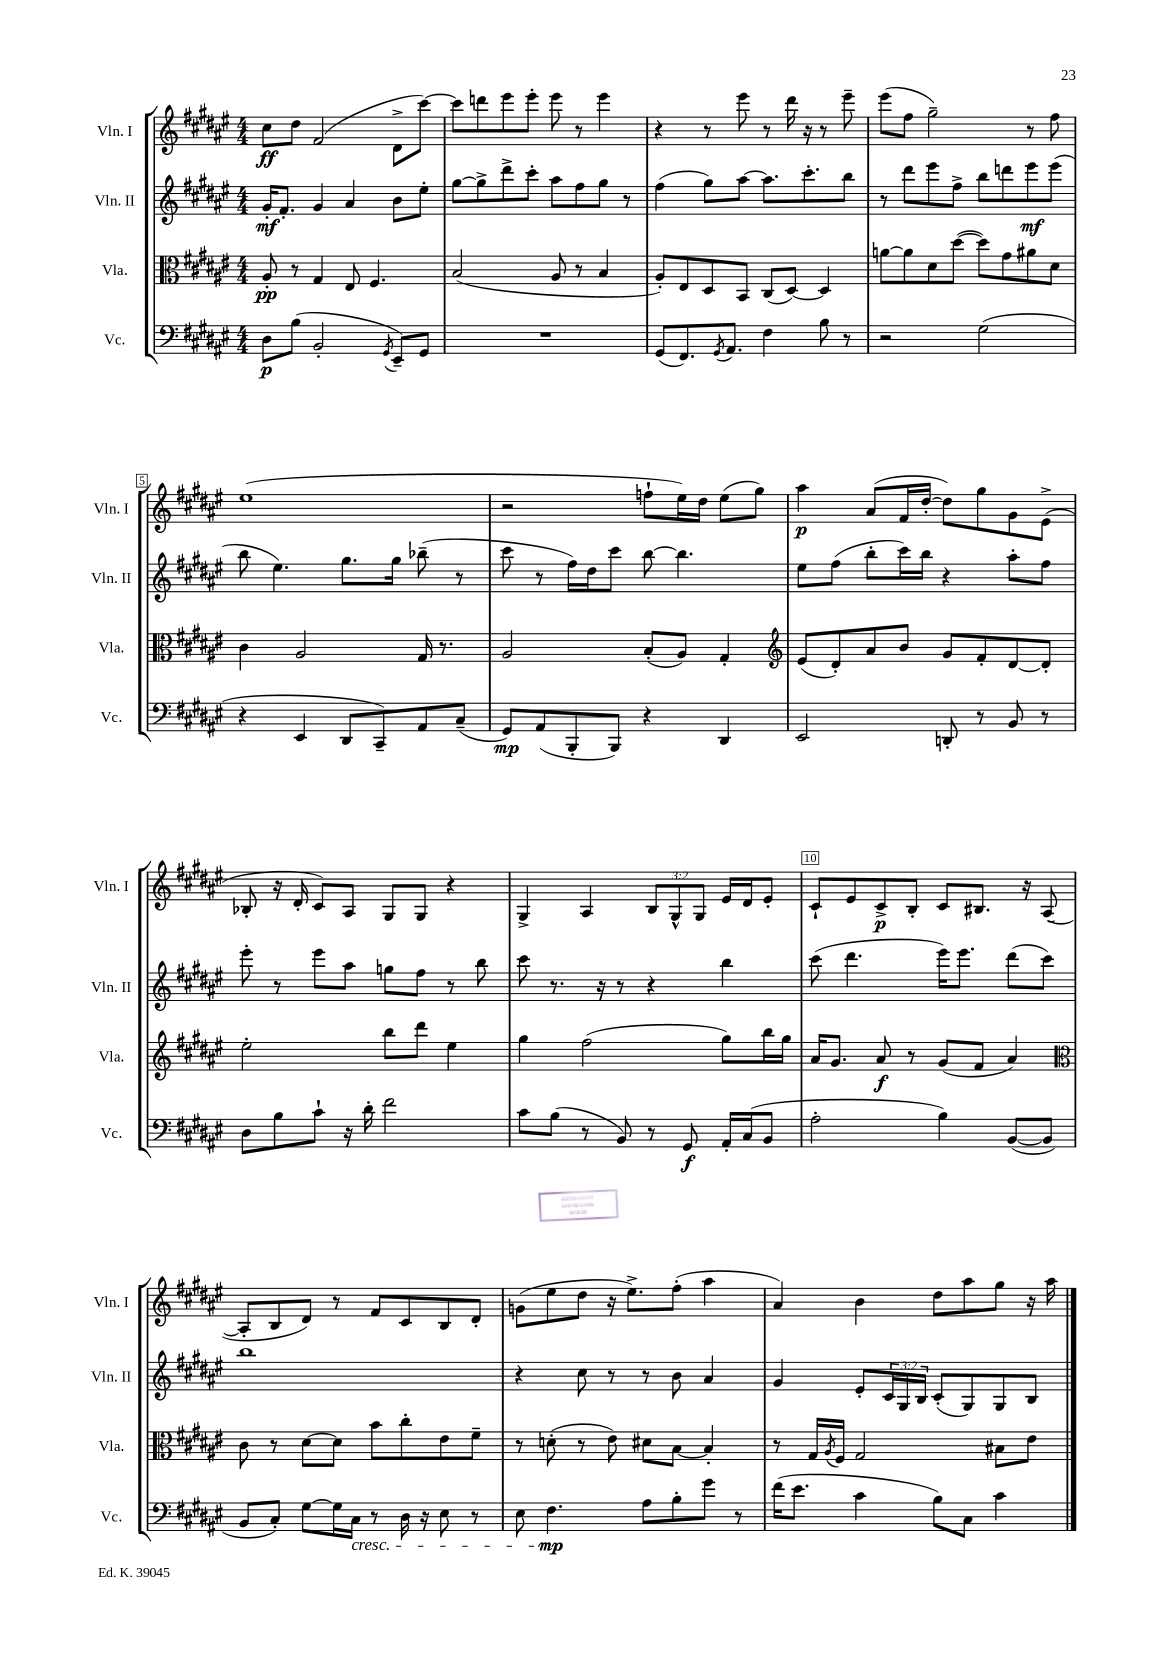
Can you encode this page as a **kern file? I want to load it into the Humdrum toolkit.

**kern	**kern	**kern	**kern
*staff4	*staff3	*staff2	*staff1
*clefF4	*clefC3	*clefG2	*clefG2
*k[f#c#g#d#a#e#]	*k[f#c#g#d#a#e#]	*k[f#c#g#d#a#e#]	*k[f#c#g#d#a#e#]
*M4/4	*M4/4	*M4/4	*M4/4
8D#\L	8A#'/	16g#'/LK	8cc#\L
.	.	8.f#'/J	.
(8B\J	8r	.	8dd#\J
2BB'/	4G#/	4g#/	(2f#/
.	8E#/	4a#/	.
.	4.F#/	.	.
8qGG#/	.	.	.
8EE#~/L)	.	8b\L	8d#^\L
8GG#/J	.	8ee#'\J	[8ccc#\J)
=	=	=	=
1r	(2B/	[8gg#\L	8ccc#\]L
.	.	8gg#^\]	8ddd\
.	.	8ddd#^\	8eee#\
.	.	8ccc#'\J	8eee#'\J
.	8A#/	8aa#\L	8eee#\
.	8r	8ff#\	8r
.	4B/	8gg#\J	4eee#\
.	.	8r	.
=	=	=	=
(8GG#/L	8A#'/L)	(4ff#\	4r
8.FF#/)	8E#/	.	.
.	8D#/	8gg#\L)	8r
8qGG#/	.	.	.
8.AA#/J	.	.	.
.	8BB/J	[8aa#\J	8eee#\
4F#\	(8C#/L	8.aa#\]L	8r
.	[8D#/J)	.	16ddd#\
.	.	8.ccc#'\	16r
8B\	4D#/]	.	8r
8r	.	8bb\J	8eee#~\
=	=	=	=
2r	[8a\L	8r	(8eee#\L
.	8a\]	8ddd#\L	8ff#\J
.	8d#\	8eee#\	2gg#~\)
.	([8dd#\J	8ff#^\J	.
(2G#\	8dd#\]L)	8bb\L	.
.	8g#\	8ddd\	.
.	8a#\	8eee#\	8r
.	8d#\J	(8eee#\J	8ff#\
=	=	=	=
4r	4c#\	8bb\	(1ee#
.	.	4.ee#\)	.
4EE#/	2A#/	.	.
8DD#/L	.	8.gg#\L	.
8CC#~/)	.	.	.
.	.	16gg#\Jk	.
8AA#/	16G#/	(8bb-~\	.
.	8.r	.	.
(8C#~/J	.	8r	.
=	=	=	=
8GG#/L)	2A#/	8ccc#\	2r
(8AA#/	.	8r	.
8BBB'/	.	16ff#\LL)	.
.	.	16dd#\J	.
8BBB/J)	.	8ccc#\J	.
4r	(8B'/L	[8bb\	8ff`\L
.	8A#/J)	4.bb\]	16ee#\L)
.	.	.	16dd#\JJ
4DD#/	4G#'/	.	(8ee#\L
.	.	.	8gg#\J)
=	=	=	=
*	*clefG2	*	*
2EE#/	(8e#/L	8ee#\L	4aa#\
.	8d#'/)	(8ff#\J	.
.	8a#/	8bb'\L	(8a#/L
.	8b/J	16ccc#\L)	16f#/L
.	.	16bb\JJ	[16dd#'/JJ
8DD'/	8g#/L	4r	8dd#\]L)
8r	8f#'/	.	8gg#\
8BB/	[8d#/	8aa#'\L	8g#\
8r	8d#'/]J	8ff#\J	(8e#^\J
=	=	=	=
8D#\L	2ee#'\	8eee#'\	8B-'/
8B\	.	8r	16r
.	.	.	16d#'/
8c#`\J	.	8eee#\L	8c#/L)
16r	.	8aa#\J	8A#/J
16d#'\	.	.	.
2f#\	8bb\L	8gg\L	8G#/L
.	8ddd#\J	8ff#\J	8G#/J
.	4ee#\	8r	4r
.	.	8bb\	.
=	=	=	=
8c#\L	4gg#\	8ccc#\	4G#^/
(8B\J	.	8.r	.
8r	(2ff#\	.	4A#/
.	.	16r	.
8BB/)	.	8r	.
8r	.	4r	12B/L
.	.	.	12G#^^/
8GG#/	.	.	.
.	.	.	12G#/J
16AA#'/LL	8gg#\L)	4bb\	16e#/LL
(16C#/J	.	.	16d#/J
8BB/J	16bb\L	.	8e#'/J
.	16gg#\JJ	.	.
=	=	=	=
2A#'\	16a#/LK	(8ccc#\	8c#`/L
.	8.g#/J	.	.
.	.	4.ddd#\	8e#/
.	8a#/	.	8c#^/
.	8r	.	8B'/J
4B\)	(8g#/L	16eee#\LK)	8c#/L
.	.	8.eee#\J	.
.	8f#/J	.	8.B#/J
([8BB/L	4a#/)	(8ddd#\L	.
.	.	.	16r
8BB/]J	.	8ccc#\J)	([8A#/
=	=	=	=
*	*clefC3	*	*
8BB/L	8c#\	1bb	8A#'/]L
8C#'/J)	8r	.	8B/
[8G#\L	[8d#\L	.	8d#/J)
16G#\]L	8d#\]J	.	8r
16C#\JJ	.	.	.
8r	8b\L	.	8f#/L
16D#\	8cc#'\	.	8c#/
16r	.	.	.
8E#\	8e#\	.	8B/
8r	8f#~\J	.	8d#'/J
=	=	=	=
8E#\	8r	4r	(8g\L
4.F#\	(8d'\	.	8ee#\
.	8r	8cc#\	8dd#\J
.	8e#\)	8r	16r
.	.	.	8.ee#^\L)
8A#\L	8d#\L	8r	.
8B'\	[8B\J	8b\	(8ff#'\J
8g#\J	4B'/]	4a#/	4aa#\
8r	.	.	.
=	=	=	=
(16f#\LK	8r	4g#/	4a#/)
8.e#\J	.	.	.
.	16G#/LL	.	.
.	8qA#/	.	.
.	16F#/JJ	.	.
4c#\	2G#/	8e#'/L	4b\
.	.	24c#/L	.
.	.	24G#/	.
.	.	24B/JJ	.
8B\L)	.	(8c#'/L	8dd#\L
8C#\J	.	8G#/)	8aa#\
4c#\	8B#\L	8G#/	8gg#\J
.	8e#\J	8B/J	16r
.	.	.	16aa#\
==	==	==	==
*-	*-	*-	*-
